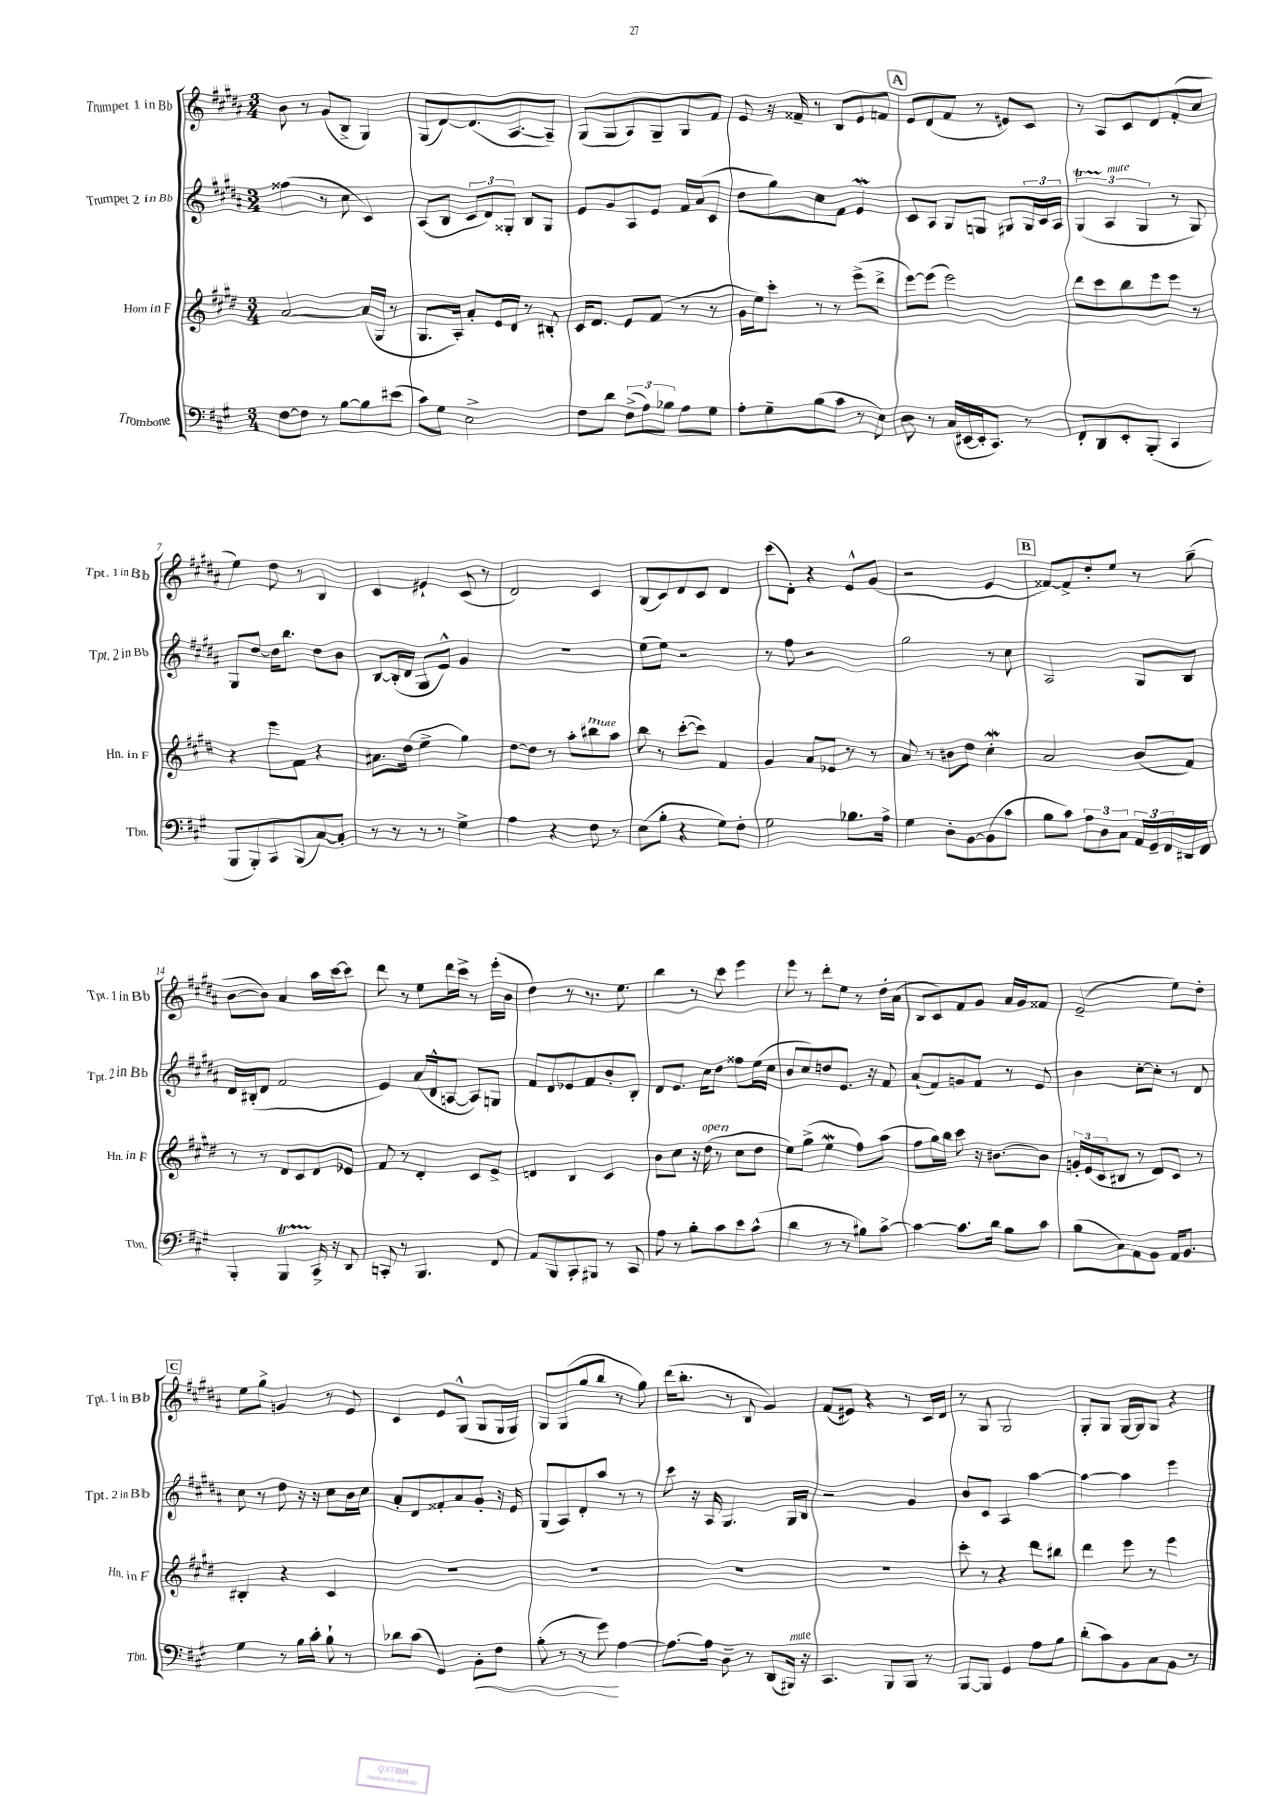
<<
\new StaffGroup <<
\new Staff = "s0" \with { instrumentName = "Trumpet 1 in Bb" shortInstrumentName = "Tpt. 1 in Bb" } {
    \clef treble \key b \major \numericTimeSignature \time 3/4
    b'8 r8 gis'8( b8-> gis4) |
    gis8( dis'8~) dis'8.( ais8.~ ais8--) |
    gis8( gis8 ais8) gis8-- gis8 fis'8 |
    e'8 r16 fisis'16-- r8 b8 e'8 f'8 |
    \mark \markup { \box "A" } e'8 dis'8( fis'8 r8 eis'8) cis'8 |
    r8 ais8 cis'8 dis'8 fis'8-.( cis''8 |
    e''4) dis''8 r8 b4 |
    cis'4 eis'4-! cis'8( r8 |
    dis'2) cis'4 |
    b8( cis'8) dis'8 cis'8 dis'4 |
    cis'''8( dis'8-.) r4 e'8-^ gis'8( |
    r2 e'4 |
    \mark \markup { \box "B" } fisis'8~) fisis'8-> dis''8-. e''8 r8 gis''8--( |
    b'8~ b'8) ais'4 ais''16 cis'''16~ cis'''8 |
    dis'''8 r8 e''8 dis'''16 cis'''16-> r8 e'''16-.( b'16 |
    dis''4) r8 r8. e''8. |
    b''4 r8 cis'''8 e'''4 |
    e'''8 r8 dis'''8-. e''8 r8 dis''16-. ais'16( |
    b8 cis'8) fis'8 gis'8 ais'16 gis'16 fisis'8 |
    e'2--( e''8) dis''8-. |
    \mark \markup { \box "C" } e''8 gis''8-> g'4 r8 e'8 |
    cis'4 e'8 gis8-^( gis8 gis16 gis16) |
    gis8 gis8( gis''8 b''8 r8 gis''8) |
    dis'''16( b''8.-. r8 b8 gis'4) |
    fis'8( eis'8) r4 r8 cis'16 dis'16 |
    r8 gis8 gis2 |
    gis8-. gis8 gis16~ gis16 gis8 r4 \bar "|." |
}
\new Staff = "s1" \with { instrumentName = "Trumpet 2 in Bb" shortInstrumentName = "Tpt. 2 in Bb" } {
    \clef treble \key b \major \numericTimeSignature \time 3/4
    fisis''4( r8 cis''8 cis'4) |
    ais8( b8 \tuplet 3/2 { cis'8 dis'8) gisis8-. } b8 gisis8 |
    e'8 gis'8 ais8 e'8 fis'16 ais'16( cis'8 |
    dis''8 gis''8) cis''8 fis'8 e'4\mordent |
    \mark \markup { \box "A" } cis'8 ais8 gis8 g8 gis8 \tuplet 3/2 { gis16 cis'16 ais16 } |
    \tuplet 3/2 { gis4\startTrillSpan( ais4\stopTrillSpan^\markup { \italic "mute" } gis4 } r8 gis8) |
    gis8 dis''8~ dis''16 b''8. dis''8 b'8 |
    b8~ b16-.( dis'16 gis8 e'8-^) gis'4 |
    R2. |
    e''8( e''8) r2 |
    r8 fis''8 r2 |
    gis''2 r8 cis''8 |
    \mark \markup { \box "B" } ais2 gis8 b8 |
    dis'16 bis16-.( dis'8 fis'2 |
    e'4) ais'16( dis'16-^ a8~ a8) g8 |
    fis'8 dis'8 ees'8 fis'8 b'8-. b8-. |
    dis'8 e'8. cis''16 dis''8 fisis''8 e''16( cis''16 |
    b'8 cis''8) d''8 e'8. r16 fis'8 |
    ais'8-!( fis'8) g'8 fis'8 r8 e'8 |
    b'4 cis''8~-. cis''8-. r8 dis'8 |
    \mark \markup { \box "C" } cis''8 r8 dis''8 r16 r16 cis''8 b'16 cis''16 |
    ais'8-. dis'8 fisis'8-. ais'8 gis'8-. r16 e'16 |
    gis8( ais8) dis'8-. ais''8 r8 r8 |
    cis'''8 r16 ais16 gis4. gis16 b16 |
    r2 gis'4 |
    b'8 cis'8 ais4 ais''4~ |
    ais''4~ ais''4 e'''4 \bar "|." |
}
\new Staff = "s2" \with { instrumentName = "Horn in F" shortInstrumentName = "Hn. in F" } {
    \clef treble \key e \major \numericTimeSignature \time 3/4
    a'2~ a'16( gis16 r8 |
    gis8. a16-.) a'8-. e'16 dis'16 r8 bis8-. |
    cis'16 dis'8. e'8 fis'8( r8 r8 |
    gis'16 e''16) cis'''8-. r8 r8 e'''8->( dis'''8-> |
    \mark \markup { \box "A" } e'''8~) e'''8( e'''2) |
    dis'''8 cis'''8 b''8 e'''8 e'''8 r8 |
    r4 e'''8 fis'8 r4 |
    ais'8. dis''16( e''4-> gis''4) |
    dis''8~ dis''8 r8 a''8-. bis''8^\markup { \italic "mute" } a''8 |
    b''8 r8 cis'''8~-.( cis'''8) fis'4 |
    gis'4 a'8 ees'8 r8 r8 |
    a'8 r8 bis'8 dis''8 cis''4-.\mordent |
    \mark \markup { \box "B" } a'2 b'8( fis'8) |
    r8 r8 dis'8 cis'8 dis'8 ees'8 |
    fis'8 r8 dis'4-. cis'8 e'8-> |
    d'4 b4 cis'4 |
    b'8 cis''8 r16 dis''16^\markup { \italic "open" }( r8 cis''8 dis''8 |
    e''8) gis''8->( e''4\mordent fis''8) a''8( |
    fis''8 gis''16) b''16 cis'''8 r16 bis'8.~ bis'8 |
    \tuplet 3/2 { g'16-. e'16( cis'16 } bis8 r8 dis'8) cis'8 r8 |
    \mark \markup { \box "C" } bis4-. r4 cis'4 |
    R2. |
    R2. |
    R2. |
    R2. |
    cis'''8-. r8 r4 dis'''8 bis''8 |
    dis'''4 e'''8 r8 e'''4 \bar "|." |
}
\new Staff = "s3" \with { instrumentName = "Trombone" shortInstrumentName = "Tbn." } {
    \clef bass \key a \major \numericTimeSignature \time 3/4
    fis8~ fis8 r8 b8~ b8 eis'8( |
    cis'8) gis8 e2-> |
    fis8 d'8 \tuplet 3/2 { fis8->( a8) bes8 } a8 gis8 |
    a8-. gis8-- b8( cis'8 r8 e8) |
    \mark \markup { \box "A" } d8 r8 cis16( eis,16~ eis,16-. cis,8.) r8 |
    fis,8-. d,8 e,8-. b,,8-.( cis,4 |
    b,,8 b,,8-.) cis,8 b,,8( cis8~) cis8-. |
    r8 r8 r8 r8 gis4-> |
    a4 r4 fis8 r8 |
    e8( b8-. r4 gis8) fis8-. |
    gis2 bes8. a16-> |
    gis4 d8-. b,8~ b,8( cis'8 |
    \mark \markup { \box "B" } b8 cis'8) \tuplet 3/2 { a8 d8 cis8 } \tuplet 3/2 { a,16 gis,16-- fis,16 } dis,16 fis,16 |
    b,,4-. b,,4\startTrillSpan cis,16->\stopTrillSpan r16 d,8 |
    c,8-. r8 b,,4. fis,8 |
    a,8 b,,8 cis,8-. bis,,8 r8 cis,8 |
    a8 r8 b8-. cis'8 e'8 cis'8-^( |
    d'4 r8 r8 bis8) cis'8~-> |
    cis'4~ cis'8. d'16 b8 cis'8 |
    b8( cis8) a,8 b,8 a,16 b,8. |
    \mark \markup { \box "C" } gis4 r8 b16 cis'16-. b8-! r8 |
    des'8 cis'8( gis,4) b,8-.\< fis8 |
    b8-.( r8 r8 gis'8\!) a4~ |
    a8.~ a16 d8-- r8 d,8( bis,,16^\markup { \italic "mute" }) r16 |
    cis,4. b,,8 b,,8 r8 |
    b,,8~ b,,8 gis,4 a8 b8 |
    d'8-.( cis'8) b,8 cis8 b,8 r8 \bar "|." |
}
>>
>>
